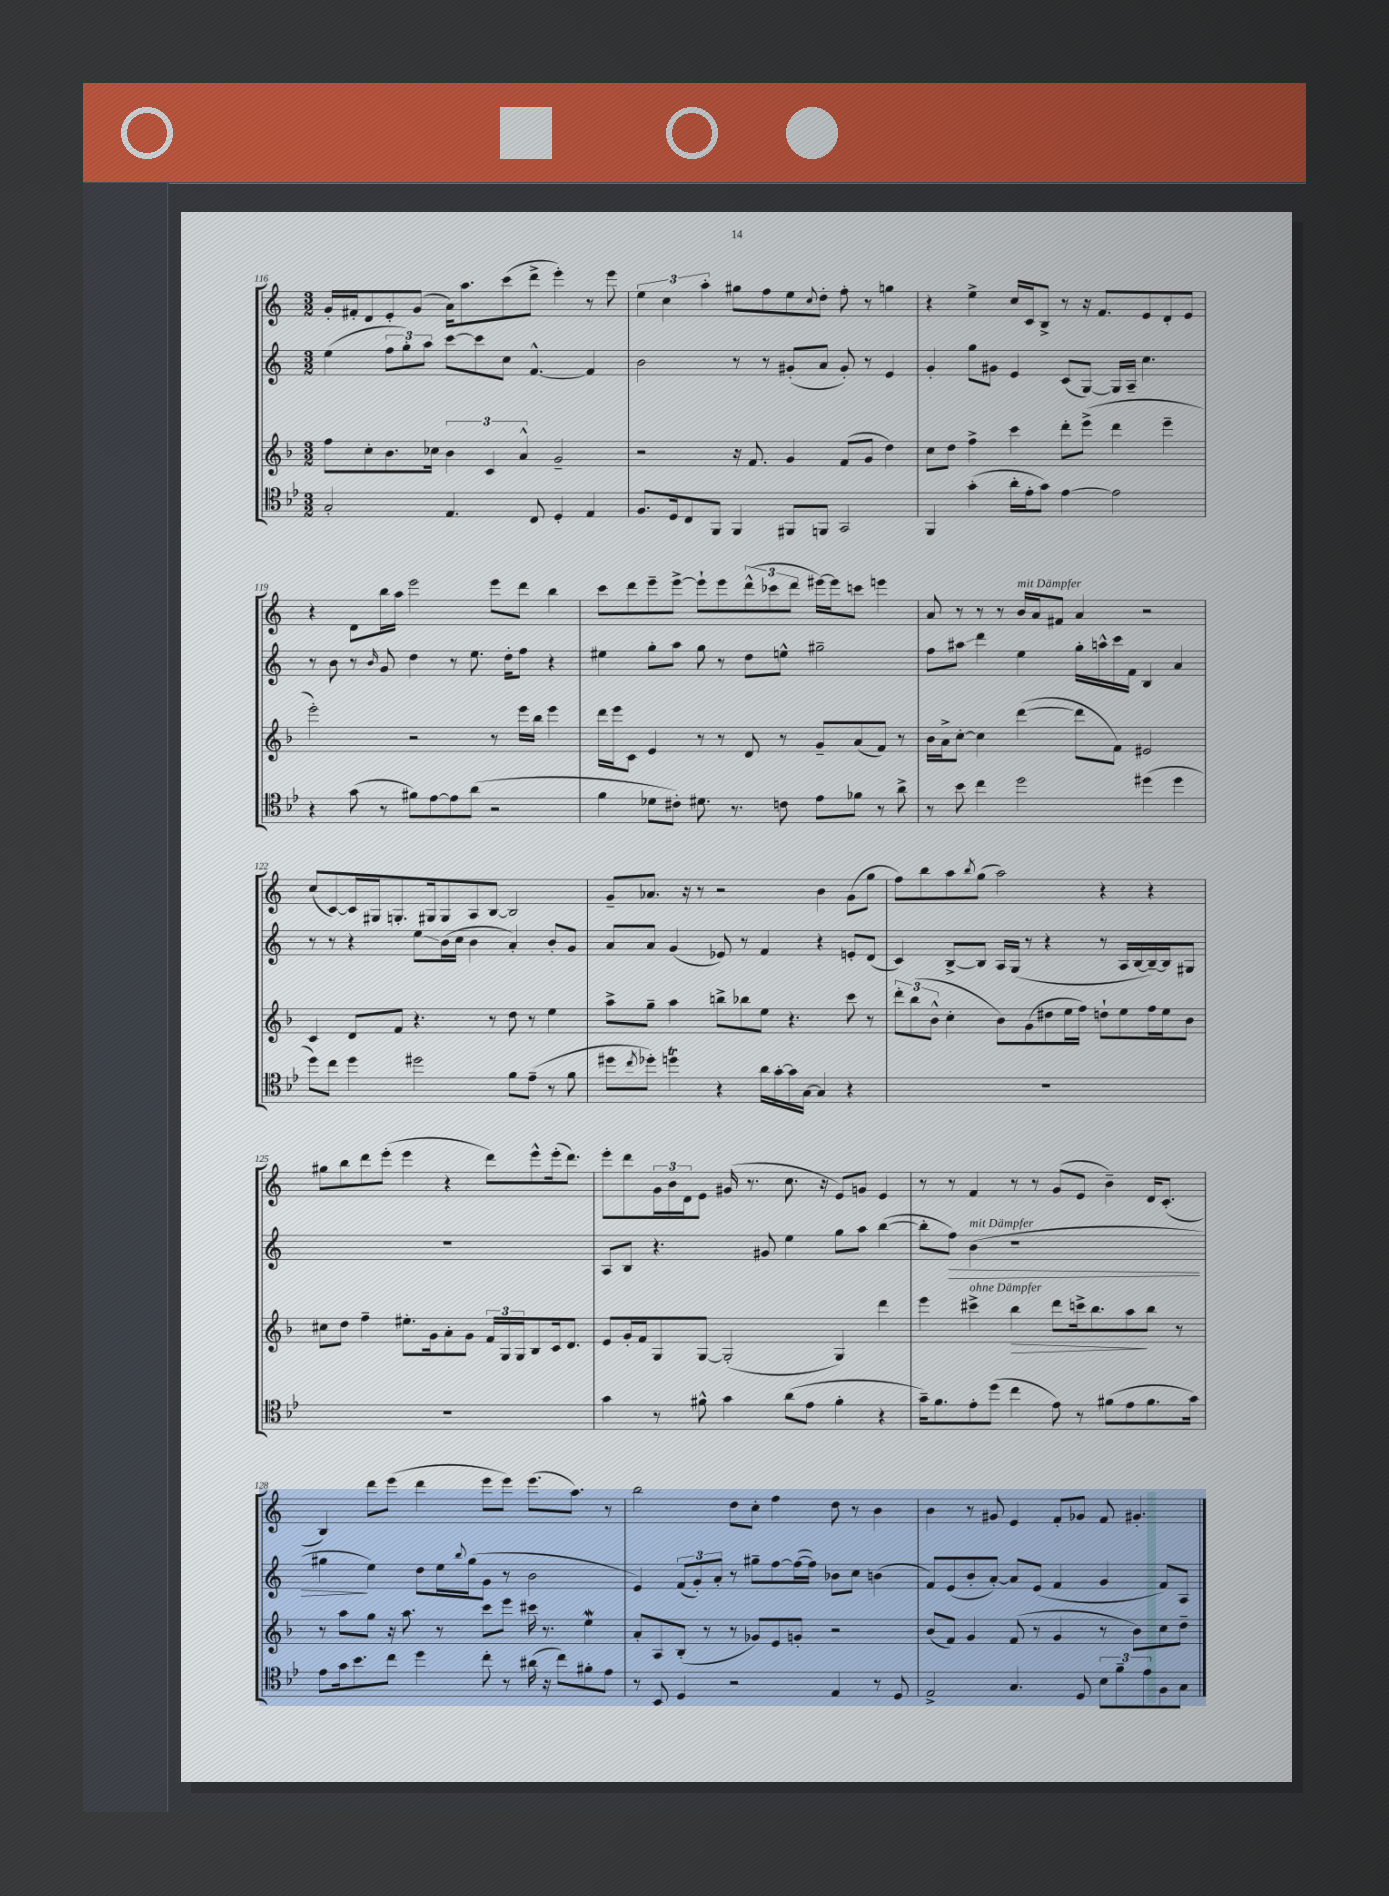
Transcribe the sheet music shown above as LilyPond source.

<<
\new StaffGroup <<
\new Staff = "s0" {
    \clef treble \key c \major \numericTimeSignature \time 3/2
    g'16-. fis'16-. d'8 e'8-. g'8( a'16) a''8. c'''8( d'''8-> e'''4-.) r8 e'''8 |
    \tuplet 3/2 { e''4 c''4 a''4-. } gis''8 f''8 e''8 \appoggiatura { c''8 } d''8-. f''8-. r8 g''4 |
    r4 e''4-> c''16 c'16 b8-> r8 r16 f'8. e'8 d'8-. e'8 |
    r4 d'8 b''16 a''16 e'''2 e'''8 d'''8 b''4 |
    c'''8 d'''8 e'''8-- e'''8~-> e'''8-! e'''8 \tuplet 3/2 { d'''8-^( ces'''8 d'''8 } eis'''16~) eis'''16 c'''8 e'''4 |
    a'8 r8 r8 r8 b'16^\markup { \italic "mit Dämpfer" } a'16 fis'8 a'4 r2 |
    c''8( c'8~) c'16 gis16 g8.-. gis16 gis8 a8 b8~ b2 |
    g'8-- aes'8. r16 r8 r2 b'4 g'8( g''8 |
    f''8) b''8 a''8 \acciaccatura { b''8 } g''8( a''2) r4 r4 |
    gis''8 b''8 d'''8 e'''8-.( e'''4 r4 d'''8) e'''8-^ e'''16-.( d'''8.) |
    e'''8-. d'''8 \tuplet 3/2 { g'16 b'16 d'16 } e'8 gis'16( r8. c''8. r16 e'8) g'8 e'4 |
    r8 r8 f'4 r8 r8 g'8( e'8 b'4--) d'16 c'8.-.( |
    b4) d'''8 e'''8( d'''4 e'''8 e'''8) e'''8.( a''8.) r8 |
    b''2 d''8 c''8-. f''4 d''8 r8 b'4 |
    b'4 r8 gis'8 e'4 f'8-. ges'8 f'8 gis'4.-. \bar "|." |
}
\new Staff = "s1" {
    \clef treble \key c \major \numericTimeSignature \time 3/2
    e''4( \tuplet 3/2 { f''8 g''8-.) a''8 } c'''8~ c'''8 c''8 f'4.~-^ f'4 |
    b'2 r8 r8 gis'8-.( a'8 gis'8-.) r8 e'4 |
    g'4-. g''8 gis'8 e'4 c'8( g8~) g16 a16-- c''4. |
    r8 b'8 r8 \grace { b'16 } g'8 d''4 r8 e''8. d''16-. f''8 r4 |
    eis''4 g''8-. a''8 g''8 r8 d''8 e''8-^ gis''2-- |
    f''8 ais''8\glissando d'''4 e''4 g''16-. a''16-^ c'''16 f'16 b4 a'4 |
    r8 r8 r4 e''8\glissando b'16( c''16 b'4 a'4-.) b'8-. g'8 |
    a'8 a'8 g'4( ees'8) r8 f'4 r4 e'8-. d'8( |
    c'4) b8~-> b8 a16 g16( r8 r4 r8 a16 b16~ b16~--) b16 gis8 |
    R1. |
    a8 b8 r4. gis'8 e''4 g''8 a''8 b''4~( |
    b''8-. f''8\>) b'4^\markup { \italic "mit Dämpfer" }( r1 |
    gis''4\! e''4) d''8 e''16 \appoggiatura { b''8 } gis''16( g'8 r8 b'2 |
    e'4) \tuplet 3/2 { f'8( g'8-.) a'8-. } r8 gis''8-- f''8~ f''16~( f''16) bes'8 c''8 b'4( |
    f'8) e'8( b'8-. a'8~-.) a'8 e'8( f'4 g'4 f'8) a8 \bar "|." |
}
\new Staff = "s2" {
    \clef treble \key f \major \numericTimeSignature \time 3/2
    f''8 c''8-. bes'8. ces''16 \tuplet 3/2 { bes'4 c'4 a'4-^ } g'2-- |
    r2 r16 f'8. g'4 f'8( g'8 d''4) |
    c''8 d''8 f''4-> c'''4 d'''8-. e'''8->( d'''4 e'''4-- |
    e'''2-.) r2 r8 e'''16 bes''16 e'''4 |
    d'''16 e'''16 c'8 e'4 r8 r8 d'8 r8 g'8-- a'8( f'8) r8 |
    bes'16 a'16-> c''8~-. c''4 d'''4~( d'''8 f'8) eis'2 |
    c'4 d'8 f'8 r4. r8 d''8 r8 e''4 |
    a''8-> g''8-- a''4 b''8-> bes''8 e''8 r4. c'''8 r8 |
    \tuplet 3/2 { d'''8-. bes''8( bes'8-^ } c''4-. bes'8) g'8( dis''8 e''16 f''16) d''8-! e''8 f''16 e''16 bes'8 |
    cis''8 d''8 f''4-- eis''8.-. g'16 a'8-. g'8 \tuplet 3/2 { f'16 g16 g16 } bes8 c'16 d'8. |
    e'8 g'16-. f'16 g8 g8~ g2-.( g4) d'''4 |
    e'''4 cis'''4->^\markup { \italic "ohne Dämpfer" } bes''4\> d'''8 c'''16-> bes''8. a''8\! bes''8 r8 |
    r8 a''8 g''8 r16 a''8. r8 c'''8 e'''8 cis'''16 r8. e''4\mordent |
    a'8-. a8 bes8-.( r8 r8 ges'8) e'8 g'8-. r2 |
    bes'8( f'8) g'4 f'8( r8 g'4 r8 bes'8) c''8 d''8-- \bar "|." |
}
\new Staff = "s3" {
    \clef tenor \key bes \major \numericTimeSignature \time 3/2
    g2-. ees4. c8 d4-. ees4 |
    f8. d16 c8 f,8 f,4 fis,8 f,8 g,2 |
    f,4 g'4-.( a'16-. ees'16-. g'8) ees'4~ ees'2 |
    r4 g'8( r8 fis'8) ees'8~ ees'8 a'8( r2 |
    f'4 des'8 cis'8-.) dis'8. r8. c'8 ees'8 fes'8 r8 a'8-> |
    r8 bes'8 c''4 d''2 dis''4( dis''4 |
    d''8) c''8 d''4 dis''2 f'8 ees'8--( r8 f'8 |
    dis''8 \acciaccatura { c''8 } des''8-.) d''4\trill r4 a'16 g'16~-. g'16 g16~ g4 r4 |
    R1. |
    R1. |
    g'4 r8 fis'8-^ g'4 a'8( ees'8 fis'4-. r4 |
    g'16--) f'8. ees'8-. d''8( c''4 ees'8) r8 fis'8( ees'8 fis'8. g'16) |
    ees'8 g'16 bes'8. c''8 d''4 c''8-. r8 ais'16( r16 c''8) fis'8-. ees'8 |
    r8 bes,8 d4 r2 ees4 r8 d8 |
    ees2-> g4. d8 \tuplet 3/2 { bes8 f'8-- ees'8 } f8 g8 \bar "|." |
}
>>
>>
\layout { \context { \Score currentBarNumber = #116 } }
